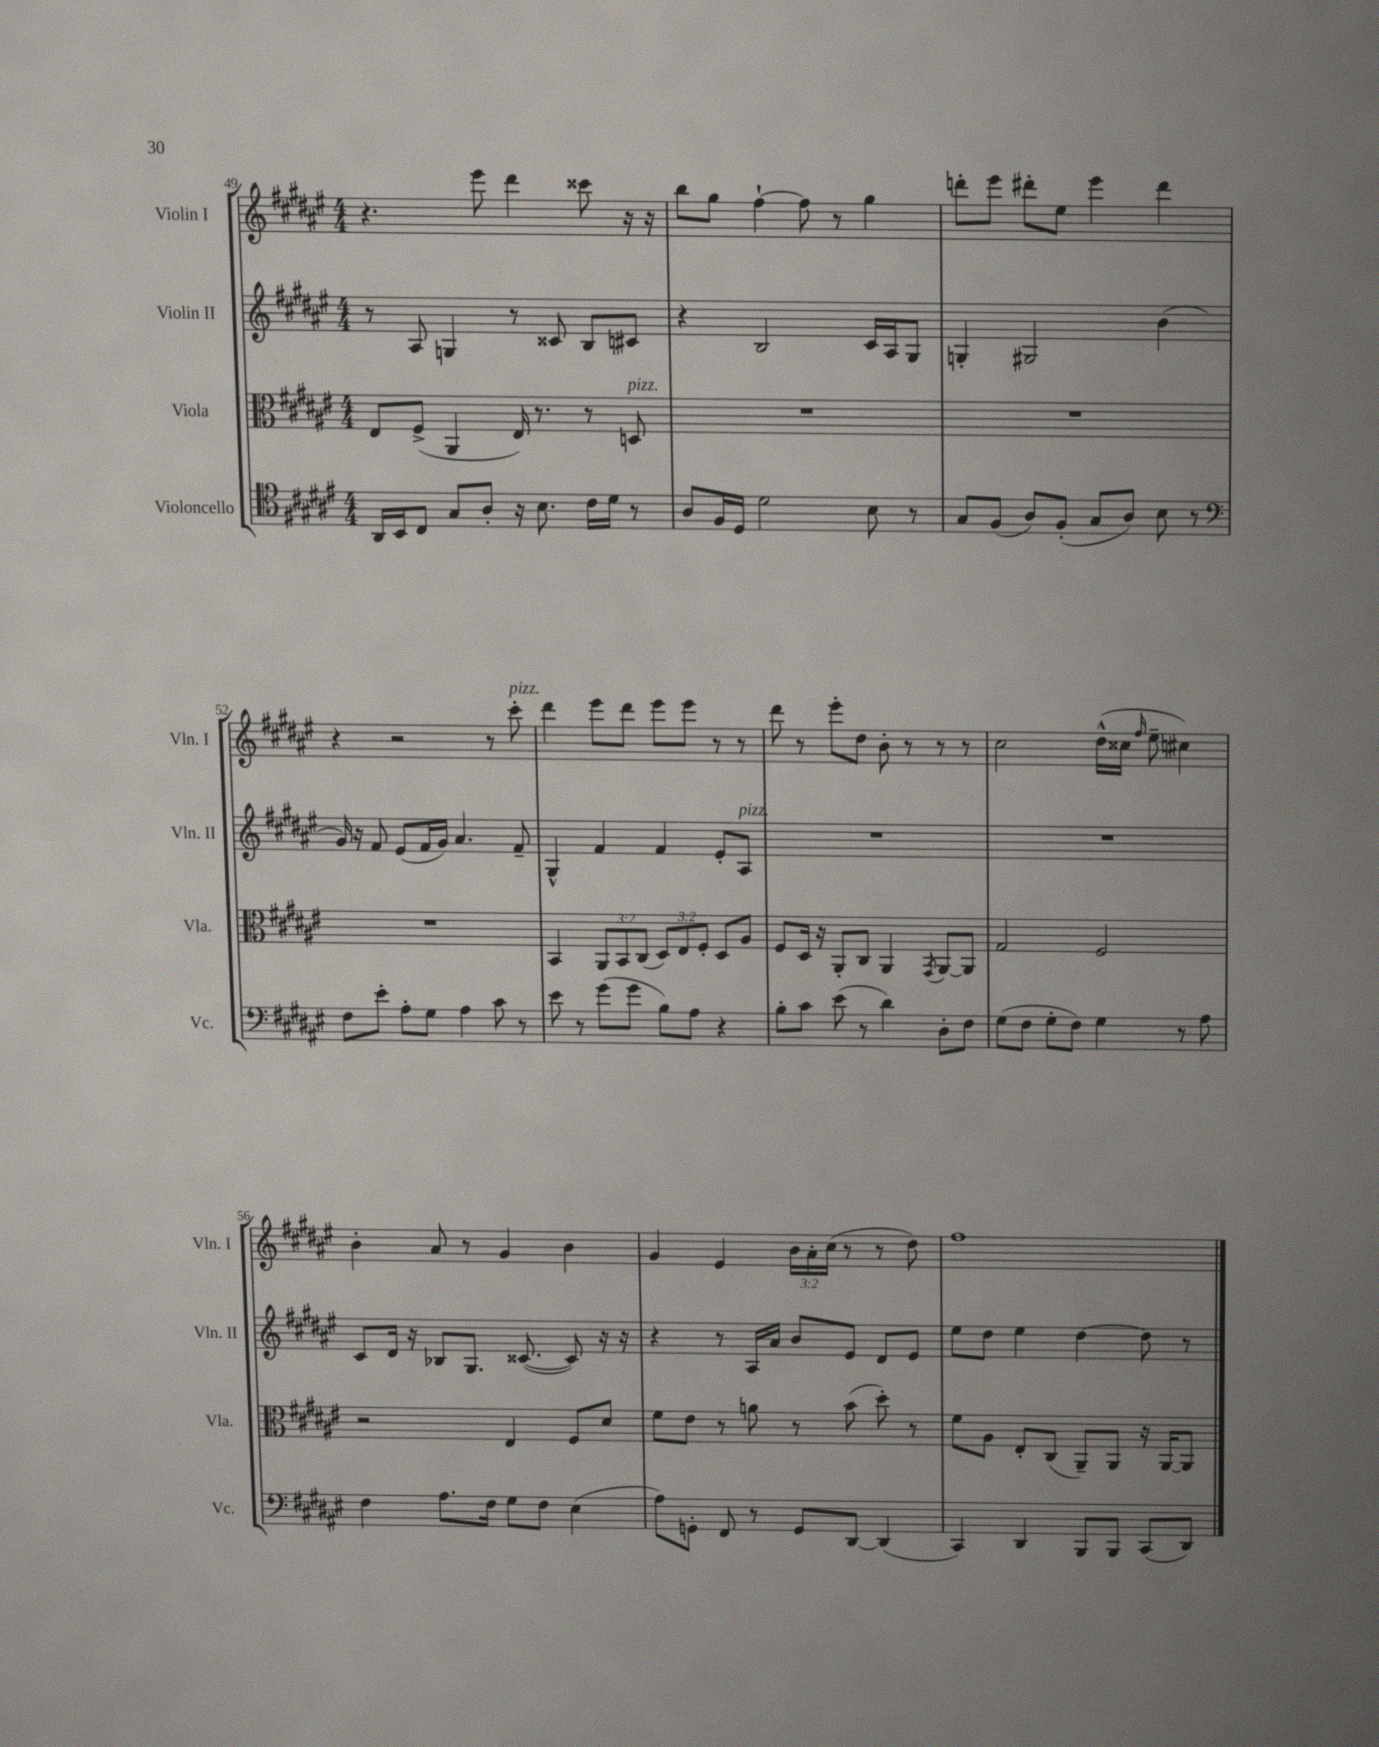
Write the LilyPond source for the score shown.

<<
\new StaffGroup <<
\new Staff = "s0" \with { instrumentName = "Violin I" shortInstrumentName = "Vln. I" } {
    \clef treble \key fis \major \numericTimeSignature \time 4/4 \override Staff.TupletNumber.text = #tuplet-number::calc-fraction-text
    \autoBeamOff r4. eis'''8 dis'''4 cisis'''8 r16 r16 |
    b''8[ gis''8] fis''4~-! fis''8 r8 gis''4 |
    d'''8[-. eis'''8] dis'''8[-. eis''8] eis'''4 dis'''4 |
    r4 r2 r8 cis'''8-.^\markup { \italic "pizz." } |
    dis'''4 eis'''8[ dis'''8] eis'''8[ eis'''8] r8 r8 |
    dis'''8 r8 eis'''8[-. dis''8] b'8-. r8 r8 r8 |
    cis''2 dis''16[-^( cisis''16] \grace { fis''16 } eis''8-- cis''4) |
    b'4-. ais'8 r8 gis'4 b'4 |
    gis'4 eis'4 \tuplet 3/2 { b'16[ ais'16-. cis''16]( } r8 r8 dis''8) |
    fis''1 \bar "|." |
}
\new Staff = "s1" \with { instrumentName = "Violin II" shortInstrumentName = "Vln. II" } {
    \clef treble \key fis \major \numericTimeSignature \time 4/4
    \autoBeamOff r8 ais8 g4 r8 cisis'8 b8[ cis'8] |
    r4 b2 cis'16[ ais16 gis8] |
    g4-. gis2 b'4( |
    gis'16) r16 fis'8 eis'8[( fis'16 gis'16]) ais'4. fis'8-- |
    gis4-^ fis'4 fis'4 eis'8[-. ais8]^\markup { \italic "pizz." } |
    R1 |
    R1 |
    cis'8[ dis'16] r16 bes8[ gis8.] cisis'8.~( cisis'8) r16 r16 |
    r4 r8 ais16[ ais'16] b'8[ eis'8] dis'8[ eis'8] |
    eis''8[ dis''8] eis''4 dis''4~ dis''8 r8 \bar "|." |
}
\new Staff = "s2" \with { instrumentName = "Viola" shortInstrumentName = "Vla." } {
    \clef alto \key fis \major \numericTimeSignature \time 4/4 \override Staff.TupletNumber.text = #tuplet-number::calc-fraction-text
    \autoBeamOff eis8[ fis8]->( ais,4 eis16) r8. r8 d8^\markup { \italic "pizz." } |
    R1 |
    R1 |
    R1 |
    b,4 \tuplet 3/2 { ais,8[ b,8 cis8]( } \tuplet 3/2 { dis8[) eis8 fis8]-. } dis8[ ais8] |
    fis8[ dis16] r16 ais,8[-. cis8] ais,4 \acciaccatura { gis,8 } ais,8[~ ais,8] |
    gis2 fis2 |
    r2 eis4 fis8[ dis'8] |
    fis'8[ eis'8] r8 a'8 r8 b'8( dis''8-.) r8 |
    fis'8[ ais8] eis8[-. cis8]( ais,8[--) ais,8] r16 ais,16[~ ais,8] \bar "|." |
}
\new Staff = "s3" \with { instrumentName = "Violoncello" shortInstrumentName = "Vc." } {
    \clef tenor \key fis \major \numericTimeSignature \time 4/4
    \autoBeamOff ais,16[ b,16 cis8] gis8[ ais8]-. r16 b8. cis'16[ dis'16] r8 |
    ais8[ fis16 dis16] dis'2 b8 r8 |
    gis8[ fis8]( ais8[) fis8]-.( gis8[ ais8]) b8 r8 |
    \clef bass fis8[ eis'8]-. ais8[-. gis8] ais4 cis'8 r8 |
    eis'8 r8 gis'8[( gis'8] b8[) ais8] r4 |
    b8[-. cis'8] eis'8( r8 dis'4) dis8[-. fis8] |
    gis8[( fis8] gis8[-. fis8]) gis4 r8 ais8 |
    fis4 ais8.[ fis16] gis8[ fis8] eis4( |
    ais8[) g,8]-. fis,8 r8 g,8[ dis,8]~ dis,4( |
    cis,4) dis,4 b,,8[ b,,8] cis,8[( dis,8]) \bar "|." |
}
>>
>>
\layout { \context { \Score currentBarNumber = #49 } }
